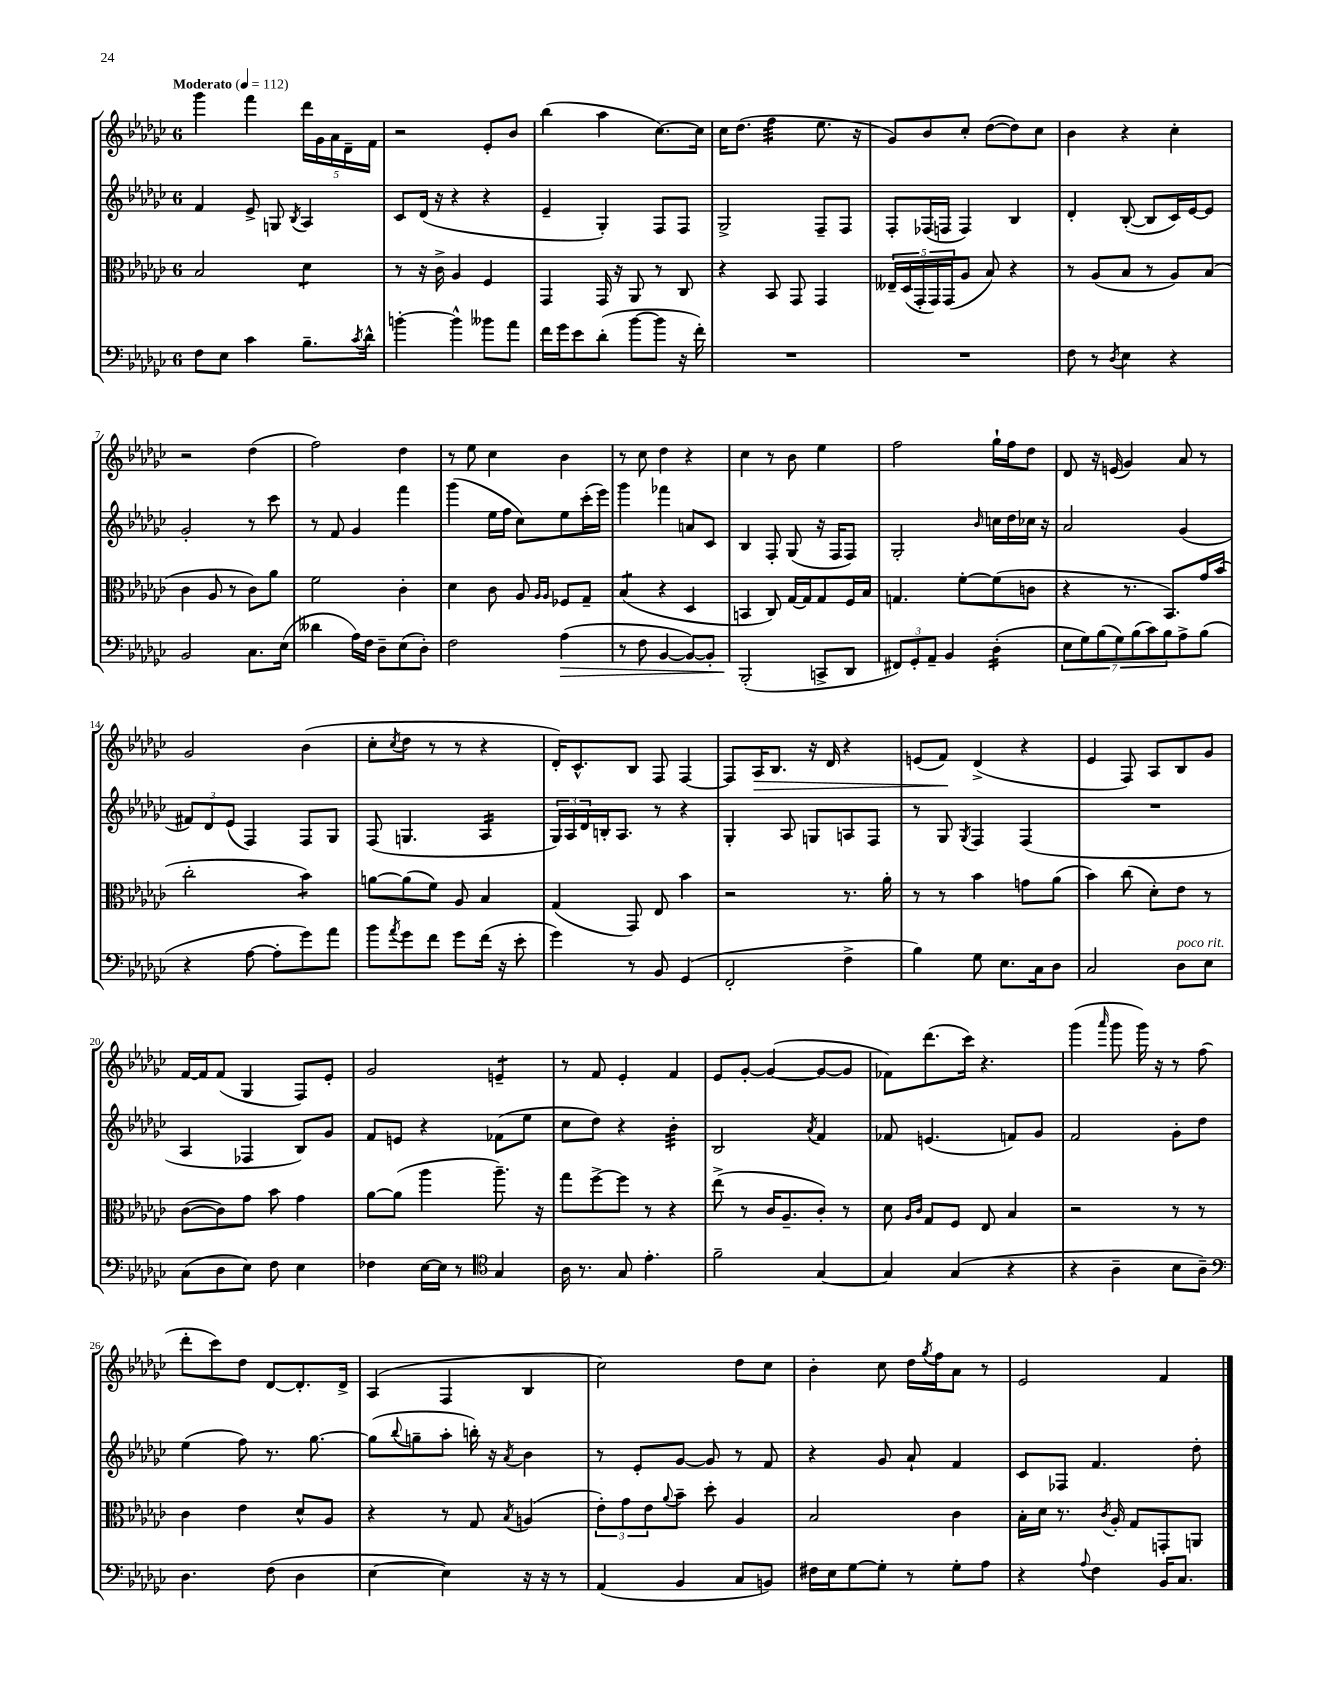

**kern	**kern	**kern	**kern
*staff4	*staff3	*staff2	*staff1
*clefF4	*clefC3	*clefG2	*clefG2
*k[b-e-a-d-g-c-]	*k[b-e-a-d-g-c-]	*k[b-e-a-d-g-c-]	*k[b-e-a-d-g-c-]
*M6/8	*M6/8	*M6/8	*M6/8
*MM112	*MM112	*MM112	*MM112
8F	2B-	4f	4ggg-
8E-	.	.	.
4c-	.	8e-^	4fff
.	.	8G	.
.	.	8qB-	.
8.B-~	4d-	4A-	20ddd-
.	.	.	20g-
.	.	.	20a-
.	.	.	20d-~
8qc-	.	.	.
16d-^^	.	.	.
.	.	.	20f
=	=	=	=
[4b'	8r	8c-	2r
.	16r	(16d-	.
.	16c-^	16r	.
4b^^]	4A-	4r	.
8b--	4F	4r	8e-'
8a-	.	.	8b-
=	=	=	=
16f	4GG-	4e-~	(4bb-
16g-	.	.	.
8e-	.	.	.
(8d-'	16GG-	4G-')	4aa-
.	16r	.	.
[8b-	8AA-	.	.
8b-]	8r	8F	[8.cc-)
16r	8C-	8F	.
16f')	.	.	16cc-]
=	=	=	=
2.r	4r	2G-^	16cc-
.	.	.	(8.dd-
.	8BB-	.	4ff
.	8GG-	.	.
.	4GG-	8F~	8.ee-
.	.	8F	.
.	.	.	16r
=	=	=	=
2.r	20E--~	8F'	8g-)
.	(20D-	.	.
.	20GG-'	.	.
.	.	(16F-	8b-
.	20GG-)	.	.
.	.	16F	.
.	(20GG-	.	.
.	8A-	4F)	8cc-'
.	8B-)	.	([8dd-
.	4r	4B-	8dd-])
.	.	.	8cc-
=	=	=	=
8F	8r	4d-'	4b-
8r	(8A-	.	.
8qD-	.	.	.
4E-	8B-	([8B-'	4r
.	8r	8B-]	.
4r	8A-)	16c-)	4cc-'
.	.	[16e-	.
.	(8B-	8e-]	.
=	=	=	=
2BB-	4c-	2g-'	2r
.	8A-	.	.
.	8r	.	.
8.C-	8c-)	8r	(4dd-
.	8a-	8ccc-	.
(16E-	.	.	.
=	=	=	=
4d--	2f	8r	2ff)
.	.	8f	.
16A-)	.	4g-	.
16F	.	.	.
8D-~	.	.	.
(8E-	4c-'	4fff	4dd-
8D-')	.	.	.
=	=	=	=
2F	4d-	(4ggg-	8r
.	.	.	8ee-
.	8c-	16ee-	4cc-
.	.	16ff	.
.	8A-	8cc-)	.
.	16qqA-	.	.
.	16qqA-	.	.
(4A-	8F-	8ee-	4b-
.	8G-~	(16ccc-'	.
.	.	16eee-)	.
=	=	=	=
8r	(4B-	4ggg-	8r
8F	.	.	8cc-
[4BB-	4r	4fff-	4dd-
8BB-_)	4D-	8a	4r
8BB-']	.	8c-	.
=	=	=	=
(2BBB-'	4BB	4B-	4cc-
.	8C-)	8F'	8r
.	[16G-	(8G-	8b-
.	16G-]	.	.
8CC^	8G-	16r	4ee-
.	.	16F	.
8DD-	16F	8F)	.
.	16B-	.	.
=	=	=	=
12FF#)	4.G	2G-'	2ff
12GG-'	.	.	.
12AA-~	.	.	.
4BB-	.	.	.
.	[8f'	.	.
.	.	16qqb-	.
(4D-'	(8f]	16cc	16gg-`
.	.	16dd-	16ff
.	8c	16cc-	8dd-
.	.	16r	.
=	=	=	=
14E-	4r	2a-	8d-
14G-)	.	.	.
.	.	.	16r
(14B-	.	.	.
.	.	.	(16e
14G-)	.	.	.
.	8.r	.	4g-)
(14B-	.	.	.
14c-)	.	.	.
14B-	.	.	.
.	8.BB-)	.	.
8A-^	.	(4g-	8a-
(8B-	16g-	.	8r
.	(16b-	.	.
=	=	=	=
4r	2cc-'	12f#)	2g-
.	.	12d-	.
.	.	(12e-	.
[8A-	.	4F)	.
8A-']	.	.	.
8g-)	4b-)	8F	(4b-
8a-	.	8G-	.
=	=	=	=
8b-	[8a	(8F	8cc-'
8qa-	.	.	8qcc-
8g-	(8a]	4.G	8dd-
8f	8f)	.	8r
8g-	8A-	.	8r
(16f	4B-	4A-	4r
16r	.	.	.
8e-'	.	.	.
=	=	=	=
4g-)	(4G-	24G-)	16d-')
.	.	24A-	.
.	.	.	8.c-^^
.	.	24d-	.
.	.	16B'	.
.	.	8.A-	.
8r	8GG-)	.	8B-
8BB-	8E-	8r	8F
(4GG-	4b-	4r	[4F
=	=	=	=
2FF'	2r	4G-'	8F]
.	.	.	16A-
.	.	.	8.B-
.	.	8A-	.
.	.	8G	16r
.	.	.	16d-
4F^	8.r	8A	4r
.	.	8F	.
.	16a-'	.	.
=	=	=	=
4B-)	8r	8r	(8e
.	8r	8G-	8f)
.	.	8qG-	.
8G-	4b-	4F	(4d-^
8.E-	.	.	.
.	8g	(4F	4r
16C-	.	.	.
8D-	(8a-	.	.
=	=	=	=
2C-	4b-)	2.r	4e-
.	(8cc-	.	8F)
.	8d-')	.	8A-
8D-	8e-	.	8B-
8E-	8r	.	8g-
=	=	=	=
(8C-	([8c-	4A-	[16f
.	.	.	16f]
8D-	8c-])	.	(8f
8E-)	8g-	4F-	4G-
8F	8b-	.	.
4E-	4g-	8B-)	8F)
.	.	8g-	8e-'
=	=	=	=
4F-	[8a-	8f	2g-
.	(8a-]	8e	.
[16E-	4aa-	4r	.
16E-]	.	.	.
8r	.	.	.
*clefC4	*	*	*
4G-	8.aa-~)	(8f-	4e~
.	.	8ee-	.
.	16r	.	.
=	=	=	=
16A-	8gg-	8cc-	8r
8.r	.	.	.
.	[8ff^	8dd-)	8f
8G-	8ff]	4r	4e-'
4.e-'	8r	.	.
.	4r	4b-'	4f
=	=	=	=
2f~	(8ee-^	2B-	8e-
.	8r	.	[8g-'
.	16c-	.	(4g-_
.	8.A-~	.	.
.	.	8qa-	.
[4G-	8c-')	4f	8g-_
.	8r	.	8g-]
=	=	=	=
4G-]	8d-	8f-	8f-)
.	16qqA-	.	.
.	16qqc-	.	.
.	8G-	(4.e	(8.ddd-
(4G-	8F	.	.
.	.	.	16ccc-)
.	8E-	.	4.r
4r	4B-	8f)	.
.	.	8g-	.
=	=	=	=
4r	2r	2f	(4ggg-
.	.	.	16qqaaa-
4A-~	.	.	8ggg-
.	.	.	16ggg-)
.	.	.	16r
8B-	8r	8g-'	8r
8A-~)	8r	8dd-	(8ff
=	=	=	=
*clefF4	*	*	*
4.D-	4c-	(4ee-	8ddd-'
.	.	.	8ccc-)
.	4e-	8ff)	8dd-
(8F	.	8.r	[8d-
4D-	8d-^^	.	8.d-']
.	.	[8.gg-	.
.	8A-	.	.
.	.	.	16d-^
=	=	=	=
[4E-	4r	(8gg-]	(4A-
.	.	8qqbb-	.
.	.	8gg~	.
4E-])	8r	8aa-'	4F
.	8G-	16bb')	.
.	.	16r	.
.	8qB-	8qa-	.
16r	(4A	4b-	4B-
16r	.	.	.
8r	.	.	.
=	=	=	=
(4AA-	12e-')	8r	2cc-)
.	12g-	.	.
.	.	8e-'	.
.	12e-	.	.
.	8qqa-	.	.
4BB-	8b-~	[8g-	.
.	8dd-'	8g-]	.
8C-	4A-	8r	8dd-
8BB)	.	8f	8cc-
=	=	=	=
16F#	2B-	4r	4b-'
16E-	.	.	.
[8G-	.	.	.
8G-']	.	8g-	8cc-
8r	.	8a-`	16dd-
.	.	.	8qgg-
.	.	.	16ff
8G-'	4c-	4f	8a-
8A-	.	.	8r
=	=	=	=
4r	16B-'	8c-	2e-
.	16d-	.	.
.	8.r	8F-	.
8qqA-	.	.	.
4F	.	4.f	.
.	8qc-	.	.
.	16A-'	.	.
.	8G-	.	.
16BB-	8GG'	.	4f
8.C-	.	.	.
.	8AA	8dd-'	.
==	==	==	==
*-	*-	*-	*-
